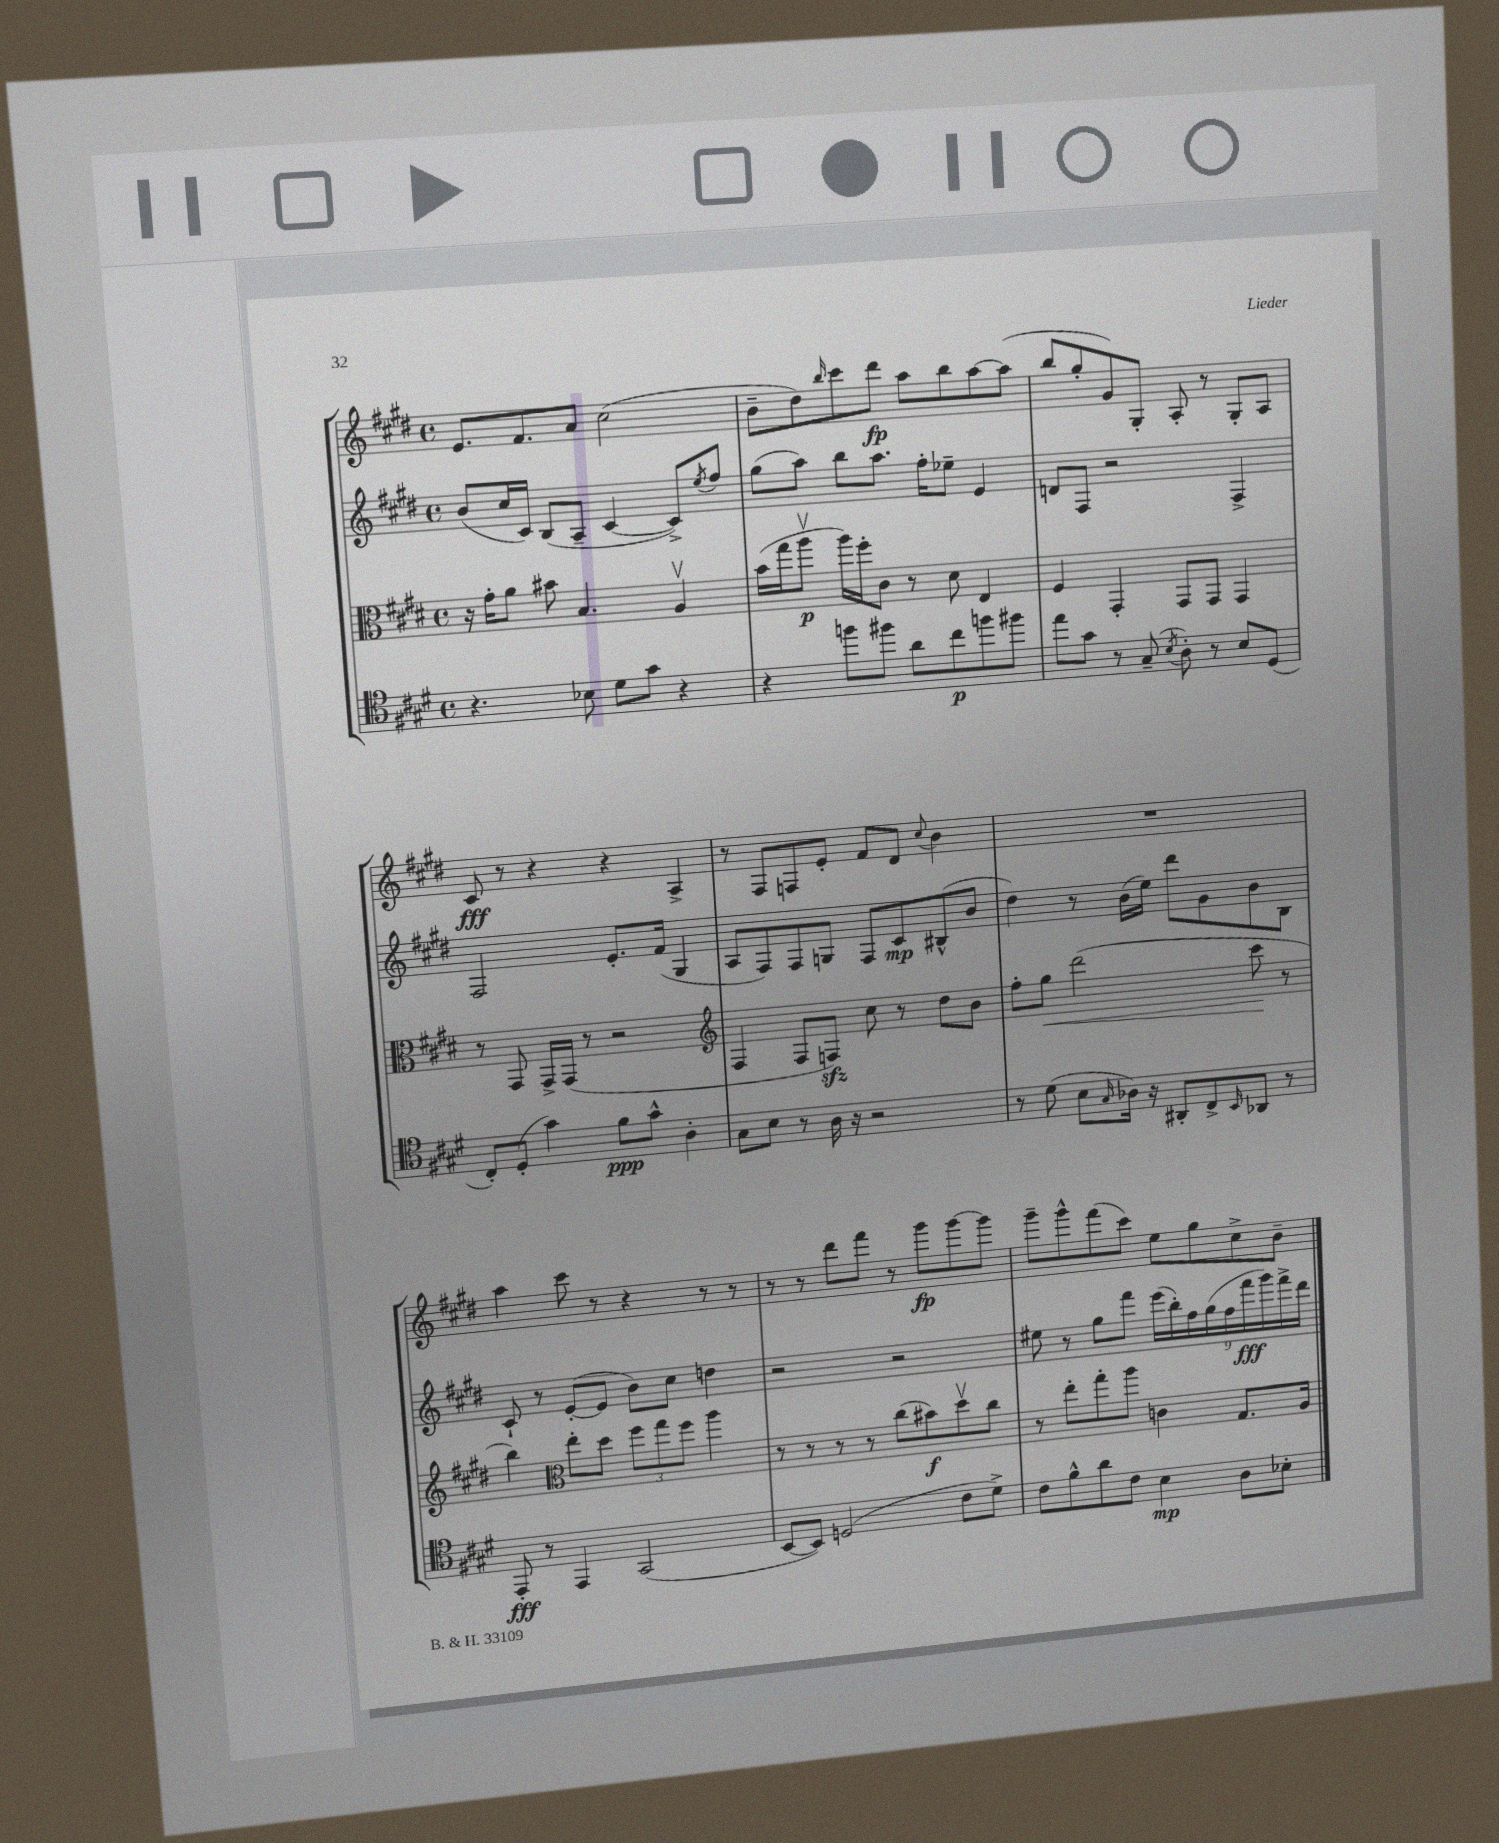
<<
\new StaffGroup <<
\new Staff = "s0" {
    \clef treble \key e \major \defaultTimeSignature \time 4/4
    e'8. fis'8. a'8 cis''2( |
    b'8-- dis''8) \grace { b''16 } cis'''8 dis'''8\fp a''8 b''8 a''8~ a''8( |
    b''8 gis''8-. gis'8) gis8-. a8-. r8 gis8-. a8 |
    cis'8\fff r8 r4 r4 a4-> |
    r8 fis8 f8 e'8-. fis'8 dis'8 \appoggiatura { cis''8 } b'4 |
    R1 |
    a''4 cis'''8 r8 r4 r8 r8 |
    r8 r8 dis'''8 fis'''8 r8 gis'''8\fp gis'''8~ gis'''8 |
    gis'''8-- gis'''8-^ fis'''8( cis'''8) e''8 gis''8 cis''8-> b'8-- \bar "|." |
}
\new Staff = "s1" {
    \clef treble \key e \major \defaultTimeSignature \time 4/4
    b'8( cis''16 cis'16) b8( a8-- cis'4~ cis'8->) \acciaccatura { e''8 } fis''8 |
    gis''8( a''8) b''8 a''8. fis''16-. ees''8-- e'4 |
    d'8 fis8 r2 fis4-> |
    fis2 e'8.-. fis'16( gis4 |
    a8 fis8) fis8 g8 fis8 cis'8\mp bis8-^( b'8 |
    dis''4) r8 b'16( e''16) dis'''8 gis'8 b'8 b8 |
    cis'8-! r8 e'8~-.( e'8 b'8) cis''8 d''4 |
    r2 r2 |
    eis''8 r8 gis''8 fis'''8 \tuplet 9/8 { e'''16( b''16-.) fis''16 gis''16( fis''16 fis'''16\fff gis'''16) fis'''16-> dis'''16 } \bar "|." |
}
\new Staff = "s2" {
    \clef alto \key e \major \defaultTimeSignature \time 4/4
    r16 gis'16-. a'8 bis'8 b4. a4\upbow |
    b'16( gis''16 a''8\upbow\p a''16) fis''16-. cis'8 r8 dis'8 e4 |
    fis4 gis,4-. gis,8 gis,8 gis,4 |
    r8 gis,8 gis,16-> gis,16( r8 r2 |
    \clef treble fis4 fis8 f8\sfz) cis''8 r8 dis''8 b'8 |
    fis''8-. gis''8\< dis'''2( cis'''8\! r8 |
    b''4) \clef alto e''8-. dis''8 \tuplet 3/2 { fis''8 gis''8 fis''8 } a''4 |
    r8 r8 r8 r8 cis''8( bis'8\f) dis''8\upbow cis''8 |
    r8 e''8-. gis''8-. a''8 c'4 gis8. a16 \bar "|." |
}
\new Staff = "s3" {
    \clef tenor \key e \major \defaultTimeSignature \time 4/4
    r4. bes8 dis'8 gis'8 r4 |
    r4 f''8 fis''8 a'8 cis''8\p f''8 fis''8 |
    e''8 gis'8 r8 gis8--( \acciaccatura { b8 } a8-.) r8 b8 dis8( |
    cis8-.) dis8-.( gis'4) fis'8\ppp gis'8-^ a4-. |
    gis8 b8 r8 a16 r16 r2 |
    r8 dis'8( b8 \grace { gis16 } aes16) r16 ais,8-. cis8-> \grace { b,16 } aes,8 r8 |
    e,8-.\fff r8 e,4 gis,2( |
    b,8~ b,8) d2( cis'8 dis'8->) |
    cis'8 fis'8-^ a'8 cis'8 b4\mp a8 bes8-. \bar "|." |
}
>>
>>
\layout { \context { \Score \remove "Bar_number_engraver" } }
